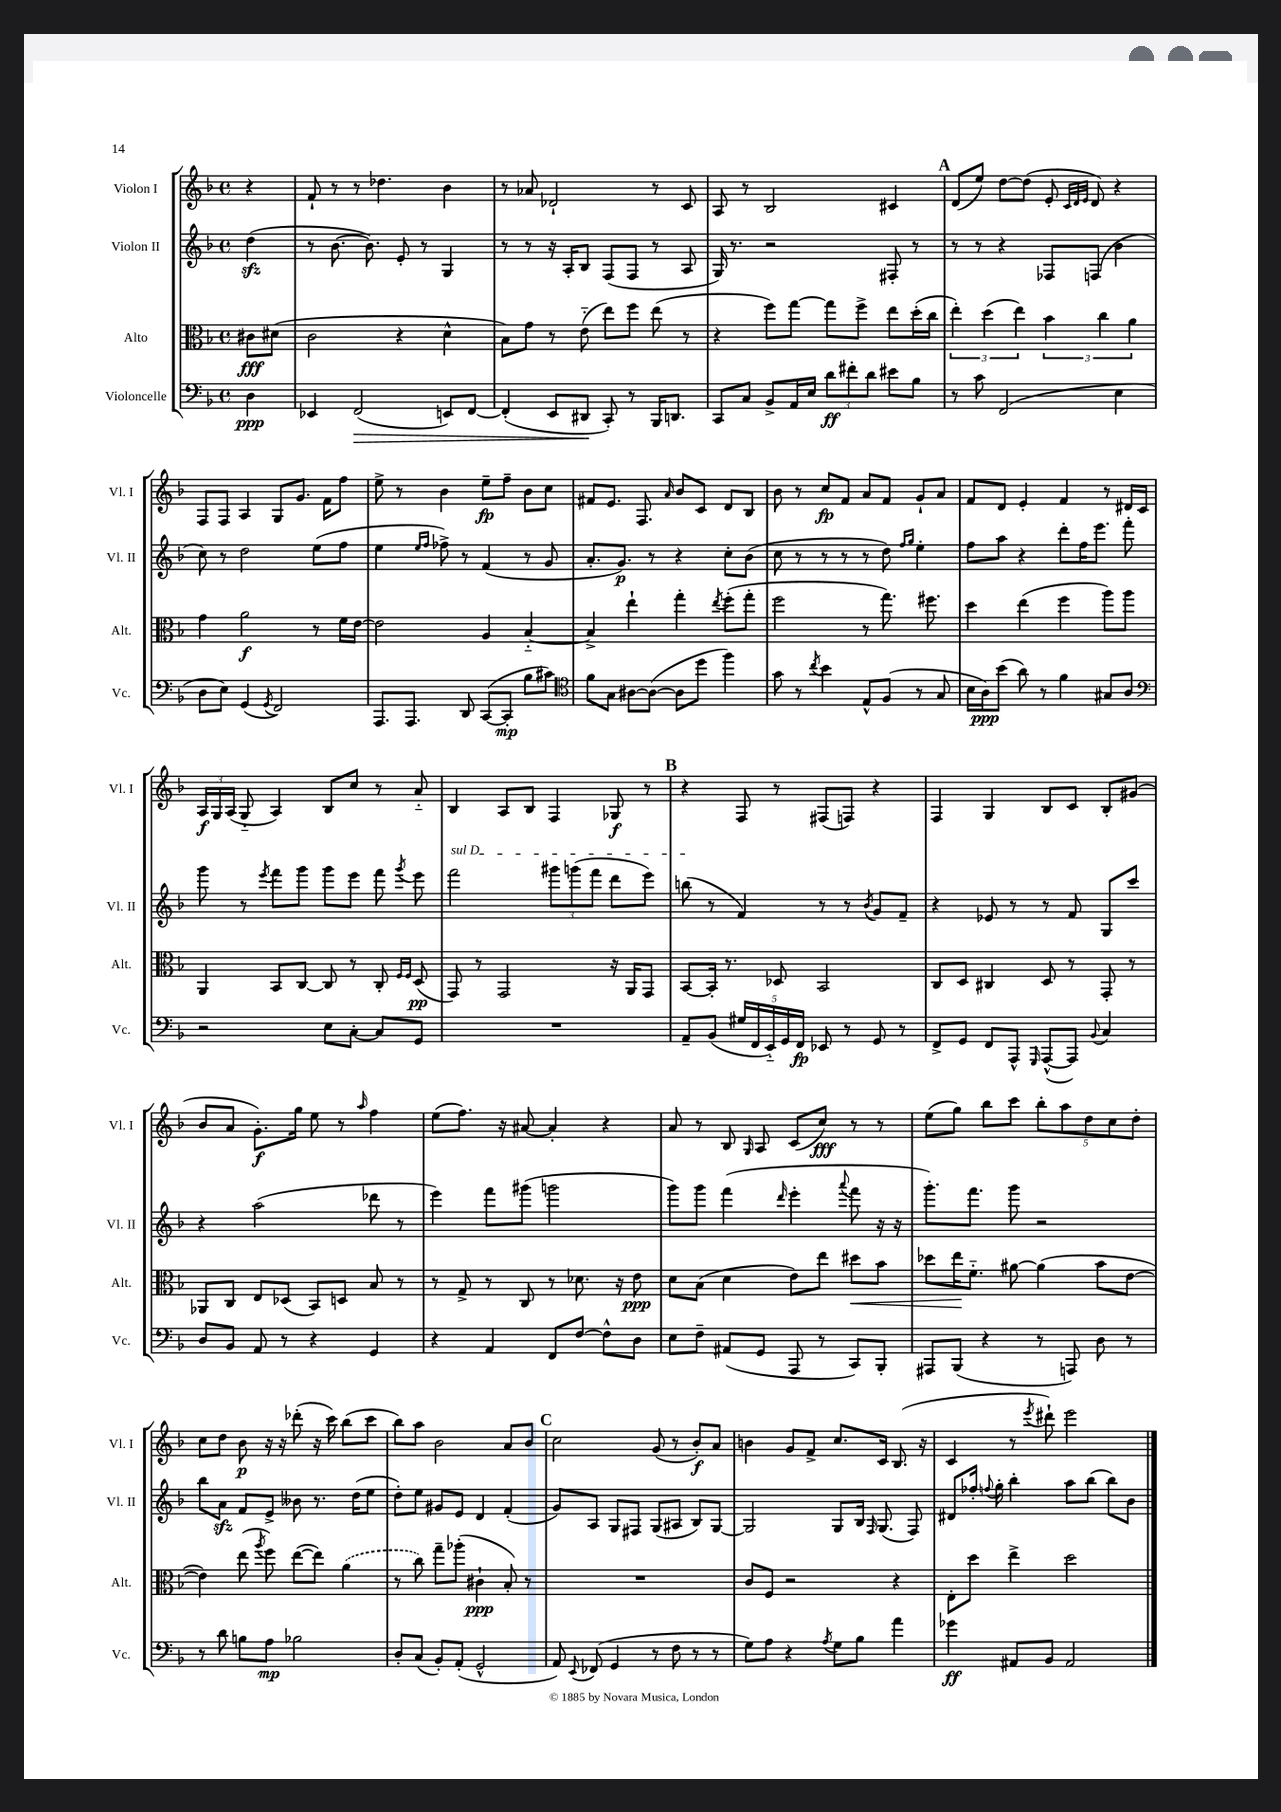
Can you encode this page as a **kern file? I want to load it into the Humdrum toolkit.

**kern	**kern	**kern	**kern
*staff4	*staff3	*staff2	*staff1
*clefF4	*clefC3	*clefG2	*clefG2
*k[b-]	*k[b-]	*k[b-]	*k[b-]
*M4/4	*M4/4	*M4/4	*M4/4
*met(c)	*met(c)	*met(c)	*met(c)
4D	8c#	(4dd	4r
.	(8d#	.	.
=	=	=	=
4EE-	2c	8r	8f`
.	.	[8.b-	8r
(2FF	.	.	8r
.	.	8.b-])	.
.	.	.	4.dd-
.	4r	8e'	.
.	.	8r	.
8EE)	4d^^	4G	4b-
[8FF	.	.	.
=	=	=	=
(4FF']	8B-)	8r	8r
.	8g	8r	8a-
8EE	8r	16r	2d-`
.	.	16A'	.
8DD#	(8e'~	8B-	.
8CC')	8ee)	(8F	.
8r	8ff	8F	.
16BBB-	(8ee	8r	8r
8.DD	.	.	.
.	8r	8A	8c
=	=	=	=
8CC	4r	16G)	8A
.	.	8.r	.
8C	.	.	8r
8BB-^	8ff)	2r	2B-
16AA	[8gg	.	.
16E	.	.	.
12d	8gg]	.	.
12f#'	.	.	.
.	8ff^	.	.
12d	.	.	.
8e#	8ee	8F#'	4c#
8B-	(16dd'	8r	.
.	16cc	.	.
=	=	=	=
8r	6ee')	8r	(8d
8c	.	8r	8ee)
.	(6dd	.	.
(2FF	.	4r	[8dd
.	6ee)	.	.
.	.	.	(8dd]
.	6b-	8F-	8e'
.	.	.	32qqc
.	.	.	32qqd
.	.	.	32qqe
.	.	(8F	8d)
.	6cc	.	.
4E	.	4b-	4r
.	6a	.	.
=	=	=	=
8D	4g	8cc)	8F
8E)	.	8r	8F
(4GG	2a	2dd	4A
8qGG	.	.	.
2FF)	.	.	8G
.	.	.	8.g
.	8r	(8ee	.
.	.	.	16f
.	16f	8ff	8ff
.	[16e	.	.
=	=	=	=
8.AAA	2e]	4ee	8ee^
.	.	.	8r
8.AAA	.	.	.
.	.	16qqee	.
.	.	16qqff	.
.	.	8ff-^)	4b-
8DD	.	8r	.
([8CC	4A	(4f	8ee~
8CC']	.	.	8ff~
8B-	[4B-'~	8r	8b-
8c#)	.	8g	8cc
=	=	=	=
*clefC4	*	*	*
8f	4B-^]	8.a'	8f#
8G	.	.	8.e
.	.	8.g)	.
[8A#	4ee`	.	.
.	.	.	8.F
(8A#_	.	8r	.
.	.	.	16qqa
8A#]	4gg'	4r	8b-
8dd	.	.	8c
.	8qee	.	.
4ff)	(8ff'	8cc'	8d
.	8gg'	(8b-	8B-
=	=	=	=
8g	2ff	8cc	8b-
8r	.	8r	8r
8qcc	.	.	.
4b-	.	8r	8cc
.	.	8r	8f
8E^^	8r	8r	8a
(8F	8.gg)	8dd)	8f
.	.	16qqff	.
.	.	16qqgg	.
8r	.	4ee'	8g`
.	8.ff#	.	.
8G	.	.	8a
=	=	=	=
16B-	4dd	8ff	8f
16A)	.	.	.
(8b-	.	8aa	8d
8a)	(4ee	4r	4e'
8r	.	.	.
4f	4ff	8ddd'	4f
.	.	16ff	.
.	.	8.eee	.
8G#	8aa)	.	8r
8A	8aa	8fff'	16d#
.	.	.	16c
=	=	=	=
*clefF4	*	*	*
2r	4AA	8ggg	24A
.	.	.	24G
.	.	.	(24A
.	.	8r	8G'~
.	.	8qeee	.
.	8BB-	8fff	4A)
.	[8C	8ggg	.
8E	8C]	8ggg	8B-
[8C'	8r	8eee	8cc
8C]	8C'	8fff	8r
.	16qqF	.	.
.	16qqF	8qggg	.
8GG	(8D	8eee	8a'~
=	=	=	=
1r	8GG)	2fff	4B-
.	8r	.	.
.	2GG	.	8A
.	.	.	8B-
.	.	12ggg#	4F
.	.	(12ggg	.
.	.	12fff	.
.	16r	8ddd	8G-
.	16AA	.	.
.	8GG	8eee)	8r
=	=	=	=
8AA~	[8BB-	(8bb	4r
(8BB-	16BB-']	8r	.
.	8.r	.	.
20G#	.	4f)	8F
20FF	.	.	.
20EE'~)	.	.	.
.	8D-	.	8r
20GG	.	.	.
20FF	.	.	.
8EE-	2BB-	8r	(8F#
8r	.	8r	8F)
.	.	8qb-	.
8GG	.	8g	4r
8r	.	8f~	.
=	=	=	=
8FF^	8C	4r	4F
8GG	8D	.	.
8FF	4C#	8e-	4G
8AAA^^	.	8r	.
16qqGGG	.	.	.
([8AAA^^	8D	8r	8B-
8AAA])	8r	8f	8c
8qqBB-	.	.	.
4C	8GG'	8G	8B-'
.	8r	8ccc	(8g#
=	=	=	=
8D	8AA-	4r	8b-
8BB-	8C	.	8a
8AA	8E	(2aa	8.g')
8r	(8D-	.	.
.	.	.	16gg
4r	8BB-)	.	8ee
.	8D	.	8r
.	.	.	16qqaa
4GG	8B-	8ddd-	4ff
.	8r	8r	.
=	=	=	=
4r	8r	4eee)	(8ee
.	8G^	.	8.ff)
4AA	8r	8fff	.
.	.	.	16r
.	8C	(8ggg#	[8a#
8FF	8r	2ggg	4a#']
[8F	8.d-	.	.
8F^^]	.	.	4r
.	16r	.	.
8D	8e	.	.
=	=	=	=
8E	8d	8ggg)	8a
8F~	(8B-	8ggg	8r
(8AA#	4d	(4fff	8B-
.	.	.	16qqG
8GG	.	.	8A
.	.	16qqddd	.
8AAA	8e)	4eee'	(8c
8r	8ee	.	8cc)
.	.	8qqaaa	.
8CC)	8dd#	8fff	8r
8BBB-'	8b-	16r	8r
.	.	16r	.
=	=	=	=
8AAA#	8dd-	8.ggg')	(8ee
(8BBB-	16ee	.	8gg)
.	8.f'~	8.fff	.
4r	.	.	8bb-
.	[8a#	8ggg	8ccc
8r	(4a#]	2r	10bb-'
.	.	.	10aa
8AAA)	.	.	.
.	.	.	10dd
8D	8b-	.	.
.	.	.	10cc
8r	[8e	.	.
.	.	.	10dd'
=	=	=	=
8r	4e])	8bb-	8cc
8d	.	8a	8dd
8B	(8ee	8f	8b-
.	8qaa	.	.
8A	8ff)	8e^	16r
.	.	.	16r
2B-	([8ee	8b--	(8ddd-'
.	8ee])	8.r	16r
.	.	.	16ccc)
.	(4a	.	(8bb-
.	.	(16dd	.
.	.	8ee	8ccc
=	=	=	=
8D'	8r	8dd')	8bb-)
(8C	8cc)	8ee	8aa
8BB-')	8gg~	8g#	2b-
(8AA'	(8aa-'	8e	.
2GG^^	4c#`	4d	.
.	8B-')	(4f'	8a
.	8r	.	8b-
=	=	=	=
8AA)	1r	8g)	2cc
8qqEE	.	.	.
(8FF-	.	8A	.
4GG	.	8G	.
.	.	8F#	.
8r	.	(8G	(8g
8F	.	8A#	8r
8r	.	8B-)	8b-')
8r	.	[8G	8a
=	=	=	=
8G)	8c	2G]	4b
8A	8F	.	.
4r	2r	.	8g
.	.	.	8f^
8qA	.	.	.
8G	.	8G	8.cc
8B-	.	16B-	.
.	.	16qqF	.
.	.	(8.G	16c
4a	4r	.	(8.B-
.	.	8F)	.
.	.	.	16r
=	=	=	=
4g-	8E'	8d#	4c
.	8dd	16ff-'	.
.	.	8qqff	.
.	.	16gg'	.
8AA#	4ee^	4bb-'	8r
.	.	.	8qeee
8BB-	.	.	8ddd#`)
2AA#	2dd	8aa	2eee
.	.	(8bb-	.
.	.	8bb-)	.
.	.	8b-	.
==	==	==	==
*-	*-	*-	*-
